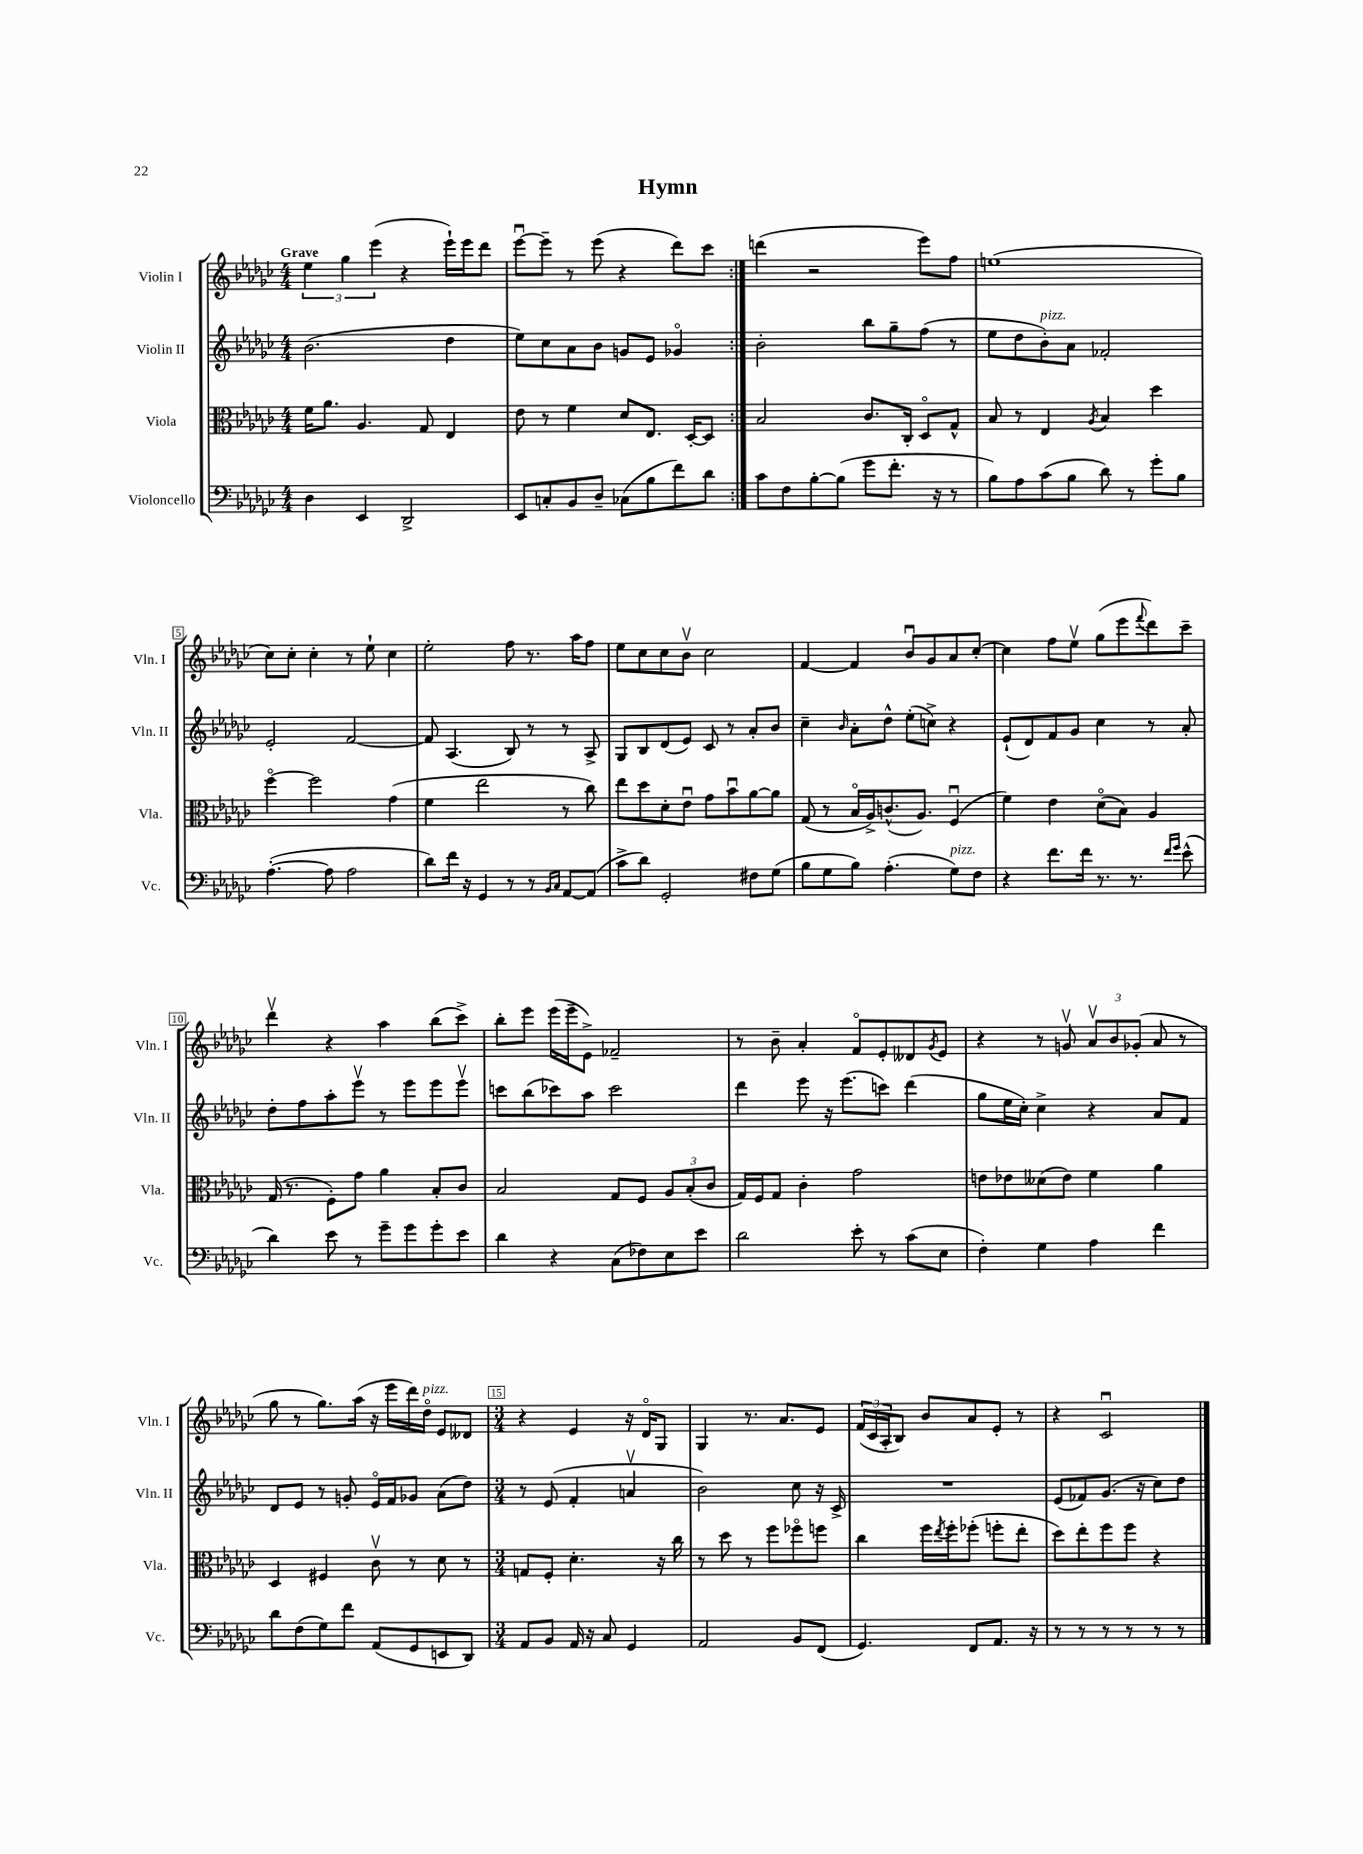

**kern	**kern	**kern	**kern
*staff4	*staff3	*staff2	*staff1
*clefF4	*clefC3	*clefG2	*clefG2
*k[b-e-a-d-g-c-]	*k[b-e-a-d-g-c-]	*k[b-e-a-d-g-c-]	*k[b-e-a-d-g-c-]
*M4/4	*M4/4	*M4/4	*M4/4
4D-\	16f\LK	(2.b-\	6ee-\
.	8.a-\J	.	.
.	.	.	6gg-\
4EE-/	4.A-/	.	.
.	.	.	(6eee-\
2DD-^/	.	.	4r
.	8G-/	.	.
.	4E-/	4dd-\	16eee-`\LL)
.	.	.	16eee-\J
.	.	.	8ddd-\J
=	=	=	=
8EE-/L	8e-\	8ee-\L)	[8eee-u\L
8C'/	8r	8cc-\	8eee-~\]J
8BB-/	4f\	8a-\	8r
8D-~/J	.	8b-\J	(8eee-\
(8C-\L	8d-/L	8g/L	4r
8B-\	8.E-/J	8e-/J	.
8f\)	.	4g-o/	8ddd-\L)
.	[16D-'/LK	.	.
8d-\J	8D-/]J	.	8ccc-\J
=:|!	=:|!	=:|!	=:|!
8c-\L	2B-/	2b-'\	(4ddd\
8F\	.	.	.
[8B-'\	.	.	2r
(8B-\]J	.	.	.
8g-\L	8.c-/L	8bb-\L	.
8.f'\J	.	8gg-~\	.
.	16C-'/Jk	.	.
.	8D-o/L	(8ff\J	8eee-\L)
16r	.	.	.
8r	8G-^^/J	8r	8ff\J
=	=	=	=
8B-\L)	8B-/	8ee-\L	(1ee
8A-\	8r	8dd-\	.
(8c-\	4E-/	8b-'\)	.
8B-\J	.	8a-\J	.
.	8qA-/	.	.
8d-\)	4B-/	2f-'/	.
8r	.	.	.
8g-'\L	4dd-\	.	.
8B-\J	.	.	.
=	=	=	=
([4.A-'\	[4ffo\	2e-'/	8cc-\L)
.	.	.	8cc-'\J
.	2ff\]	.	4cc-'\
8A-\]	.	.	.
2A-\	.	[2f/	8r
.	.	.	8ee-`\
.	(4g-\	.	4cc-\
=	=	=	=
8d-\L)	4f\	8f/]	2ee-'\
16f\Jk	.	(4.A-/	.
16r	.	.	.
4GG-/	2ee-\	.	.
8r	.	8B-/)	8ff\
8r	.	8r	8.r
16qqBB-/LL	.	.	.
16qqC-/JJ	.	.	.
[8AA-/L	8r	8r	.
.	.	.	16aa-\LK
(8AA-/]J	8cc-\)	8A-^/	8ff\J
=	=	=	=
8c-^\L	8ee-\L	8G-/L	8ee-\L
8d-\J)	8dd-\	8B-/	8cc-\
2GG-'/	8d-'\	(8d-/	8cc-\
.	8e-u\J	8e-/J)	8b-v\J
.	8g-\L	8c-/	2cc-\
.	8b-u\	8r	.
8F#\L	[8a-\	8a-'/L	.
(8G-\J	8a-\]J	8b-/J	.
=	=	=	=
8B-\L	(8G-/	4cc-~\	[4f/
8G-\	8r	.	.
.	.	16qqb-/	.
8B-\J)	16B-o/LL	8a-'\L	4f/]
.	16A-^/J)	.	.
(4.A-'\	(8.c^^/	8dd-^^\J	.
.	.	(8ee-'\L	8b-u/L
.	8.A-/J)	.	.
.	.	8cc^\J)	8g-/
8G-\L)	(4Fu/	4r	8a-/
8F\J	.	.	[8cc-'/J
=	=	=	=
4r	4f\)	(8e-`/L	4cc-\]
.	.	8d-/)	.
8.f\L	4e-\	8f/	8ff\L
.	.	8g-/J	8ee-v\J
16f\Jk	.	.	.
8.r	(8d-o\L	4cc-\	(8gg-\L
.	8B-\J)	.	8eee-\
8.r	.	.	.
.	.	.	8qqfff/
.	4A-/	8r	8ddd-\)
16qqf/LL	.	.	.
16qqg-/JJ	.	.	.
(8e-^^\	.	8a-'/	8ccc-~\J
=	=	=	=
4d-\)	(16G-/	8dd-'\L	4ddd-v\
.	8.r	.	.
.	.	8ff\	.
8e-\	8F'\L)	8aa-'\	4r
8r	8g-\J	8eee-v\J	.
8g-~\L	4a-\	8r	4aa-\
8g-\	.	8eee-\L	.
8g-'\	8B-'/L	8eee-\	(8bb-\L
8e-\J	8c-/J	8eee-v\J	8ccc-^\J)
=	=	=	=
4d-\	2B-/	8ccc\L	8bb-'\L
.	.	(8bb-\	8eee-\J
4r	.	8ccc-\)	(16eee-\LL
.	.	.	16eee-~\J
.	.	8aa-\J	8e-^\J)
(8C-\L	8G-/L	2ccc-\	2f-~/
8F-\)	8F/J	.	.
8E-\	12A-/L	.	.
.	(12B-'/	.	.
8e-\J	.	.	.
.	12c-/J	.	.
=	=	=	=
2d-\	16G-/LL)	4ddd-\	8r
.	16F/J	.	.
.	8G-/J	.	8b-~\
.	4c-'\	8eee-\	4a-'/
.	.	16r	.
.	.	(8.eee-\L	.
8e-'\	2g-\	.	8fo/L
8r	.	8ccc\J)	8e-'/
(8c-\L	.	(4ddd-\	8d--/
.	.	.	8qg-/
8E-\J	.	.	8e-/J
=	=	=	=
4F'\)	8e\L	8gg-\L	4r
.	8e-\	16ee-\L	.
.	.	16cc-'\JJ)	.
4G-\	(8d--\	4cc-^\	8r
.	8e-\J)	.	8gv/
4A-\	4f\	4r	12a-v/L
.	.	.	12b-/
.	.	.	(12g-'/J
4f\	4a-\	8a-/L	8a-/
.	.	8f/J	8r
=	=	=	=
8d-\L	4D-/	8d-/L	8gg-\
(8F\	.	8e-/J	8r
8G-\)	4F#/	8r	8.gg-\L)
8f\J	.	8g'/	.
.	.	.	(16aa-\Jk
(8AA-/L	8c-v\	16e-o/LL	16r
.	.	16f/J	16eee-\LL
8GG-/	8r	8g-/J	16ddd-\)
.	.	.	16dd-o\JJ
8EE/	8d-\	(8a-\L	8e-/L
8DD-/J)	8r	8dd-\J)	8d--/J
=	=	=	=
*M3/4	*M3/4	*M3/4	*M3/4
8AA-/L	8G/L	8r	4r
8BB-/J	8F'/J	(8e-/	.
16AA-/	4.d-'\	4f'/	4e-/
16r	.	.	.
8C-/	.	.	.
4GG-/	.	4av/	16r
.	.	.	16d-o/LK
.	16r	.	8G-/J
.	16cc-\	.	.
=	=	=	=
2AA-/	8r	2b-\)	4G-/
.	8dd-\	.	.
.	8r	.	8.r
.	8ff\L	.	.
.	.	.	8.a-/L
8BB-/L	8ff-o\	8cc-\	.
(8FF/J	8ff\J	16r	8e-/J
.	.	16c-^/	.
=	=	=	=
4.GG-/)	4cc-\	2.r	(24f/LL
.	.	.	24c-/
.	.	.	24A-'/J
.	.	.	8B-/J)
.	16ff\LL	.	8b-/L
.	8qee-/	.	.
.	16ff'\J	.	.
8FF/L	(8ff-'\J	.	8a-/
8.AA-/J	8ff'\L	.	8e-'/J
.	8ee-'\J	.	8r
16r	.	.	.
=	=	=	=
8r	8dd-\L)	(8e-/L	4r
8r	8ee-'\	8f-/)	.
8r	8ff\	(8.g-/J	2c-u/
8r	8ff\J	.	.
.	.	16r	.
8r	4r	8cc-\L)	.
8r	.	8dd-\J	.
==	==	==	==
*-	*-	*-	*-
